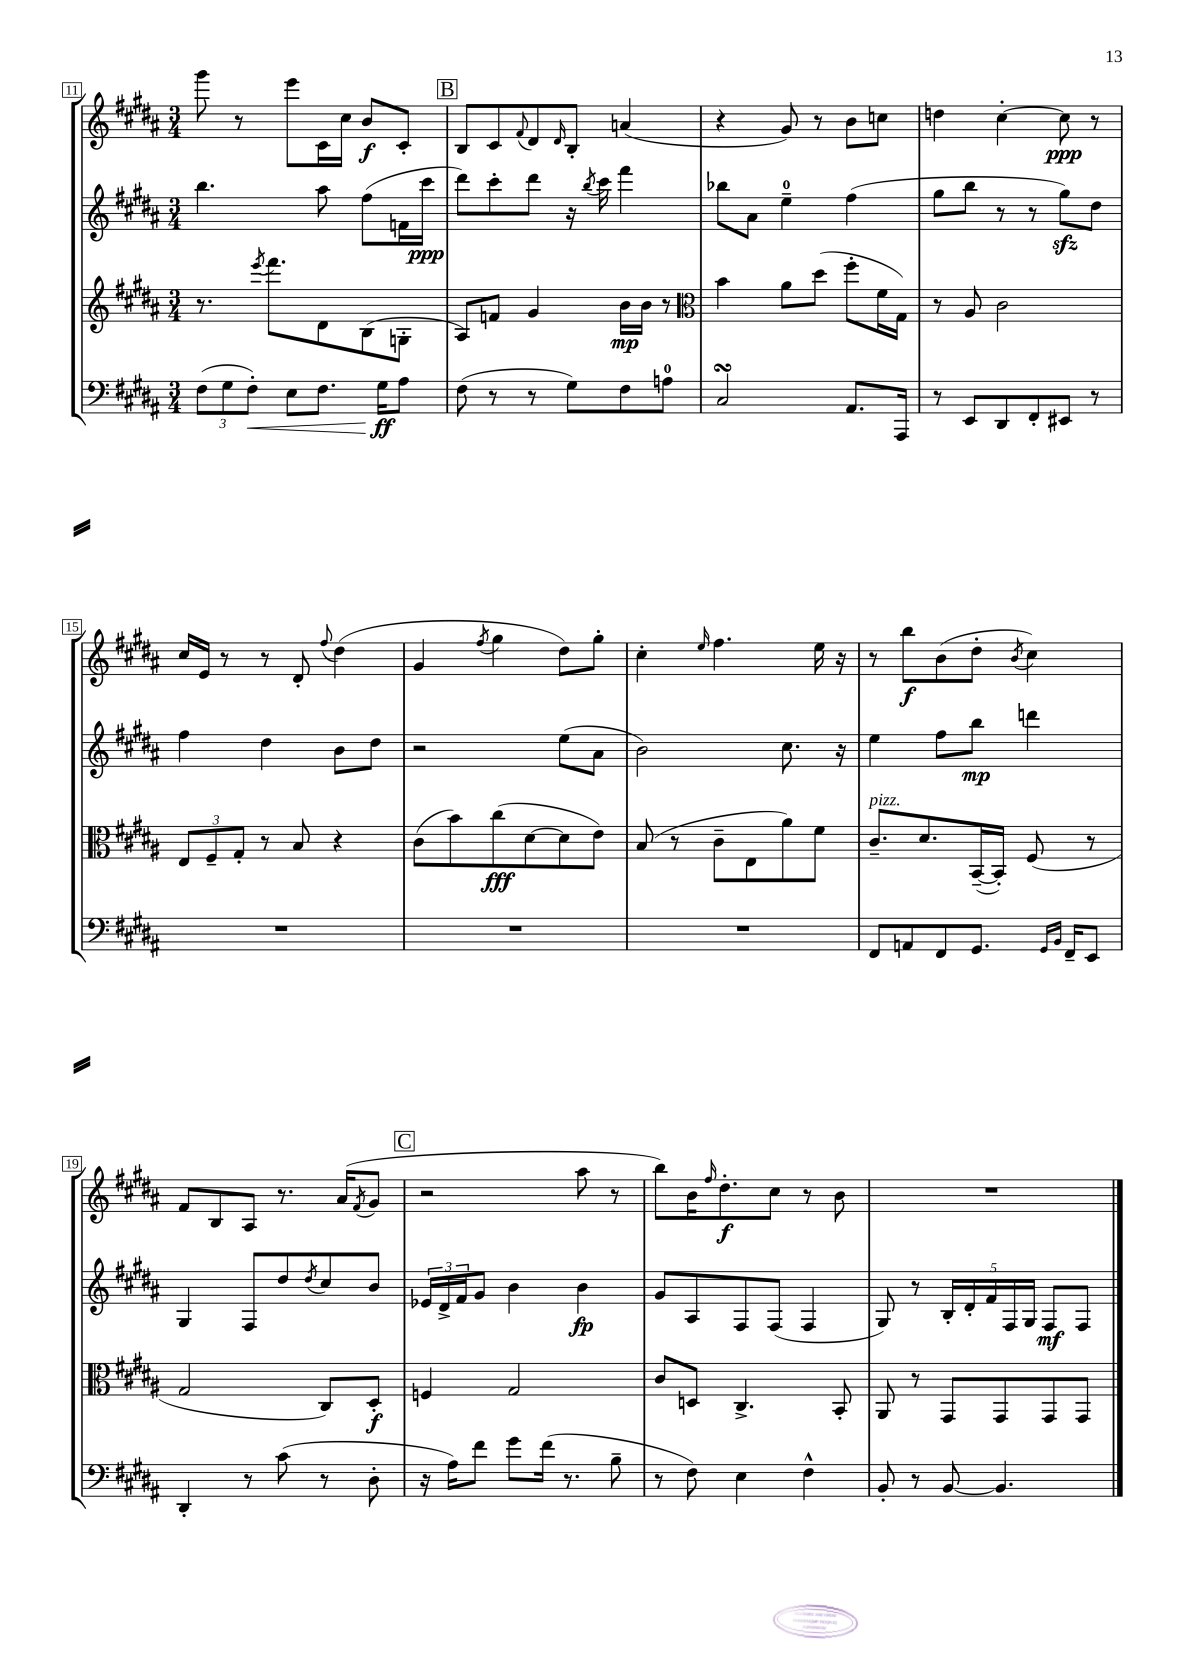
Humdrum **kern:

**kern	**kern	**kern	**kern
*staff4	*staff3	*staff2	*staff1
*clefF4	*clefG2	*clefG2	*clefG2
*k[f#c#g#d#a#]	*k[f#c#g#d#a#]	*k[f#c#g#d#a#]	*k[f#c#g#d#a#]
*M3/4	*M3/4	*M3/4	*M3/4
(12F#\L	8.r	4.bb\	8ggg#\
12G#\	.	.	.
.	.	.	8r
12F#'\J)	.	.	.
.	8qeee/	.	.
.	8.fff#\L	.	.
8E\L	.	.	8eee\L
8.F#\J	8d#\	8aa#\	16c#\L
.	.	.	16cc#\JJ
.	(8B\	(8ff#\L	8b/L
16G#\LK	.	.	.
8A#\J	8G'\J	16f\L	8c#'/J
.	.	16ccc#\JJ	.
=	=	=	=
(8F#\	8A#/L)	8ddd#\L)	8B/L
8r	8f/J	8ccc#'\	8c#/
.	.	.	8qqf#/
8r	4g#/	8ddd#\J	8d#/
.	.	.	16qqd#/
8G#\L)	.	16r	8B'/J
.	.	8qbb/	.
.	.	16ccc#\	.
8F#\	16b\LL	4fff#\	(4a/
.	16b\JJ	.	.
8A\J	8r	.	.
=	=	=	=
*	*clefC3	*	*
2C#/	4b\	8bb-\L	4r
.	.	8a#\J	.
.	8a#\L	4ee~\	8g#/)
.	(8dd#\J	.	8r
8.AA#/L	8ff#'\L	(4ff#\	8b\L
.	16f#\L	.	8cc\J
16AAA#/Jk	16G#\JJ)	.	.
=	=	=	=
8r	8r	8gg#\L	4dd\
8EE/L	8A#/	8bb\J	.
8DD#/	2c#\	8r	[4cc#'\
8FF#'/	.	8r	.
8EE#/J	.	8gg#\L)	8cc#\]
8r	.	8dd#\J	8r
=	=	=	=
2.r	12E/L	4ff#\	16cc#/LL
.	.	.	16e/JJ
.	12F#~/	.	.
.	.	.	8r
.	12G#'/J	.	.
.	8r	4dd#\	8r
.	8B/	.	8d#'/
.	.	.	8qqff#/
.	4r	8b\L	(4dd#\
.	.	8dd#\J	.
=	=	=	=
2.r	(8c#\L	2r	4g#/
.	8b\)	.	.
.	.	.	8qff#/
.	(8cc#\	.	4gg#\
.	[8d#\	.	.
.	8d#\]	(8ee\L	8dd#\L)
.	8e\J)	8a#\J	8gg#'\J
=	=	=	=
2.r	(8B/	2b\)	4cc#'\
.	8r	.	.
.	.	.	16qqee/
.	8c#~\L	.	4.ff#\
.	8E\	.	.
.	8a#\)	8.cc#\	.
.	8f#\J	.	16ee\
.	.	16r	16r
=	=	=	=
8FF#/L	8.c#~/L	4ee\	8r
8AA/	.	.	8bb\L
.	8.d#/	.	.
8FF#/	.	8ff#\L	(8b\
8.GG#/J	([16BB~/L	8bb\J	8dd#'\J
.	16BB'/]JJ)	.	.
.	.	.	8qb/
.	(8F#/	4ddd\	4cc#\)
16qqGG#/LL	.	.	.
16qqBB/JJ	.	.	.
16FF#~/LK	.	.	.
8EE/J	8r	.	.
=	=	=	=
4DD#'/	2G#/	4G#/	8f#/L
.	.	.	8B/
8r	.	8F#/L	8A#/J
(8c#\	.	8dd#/	8.r
.	.	8qdd#/	.
8r	8C#/L)	8cc#/	.
.	.	.	(16a#/LK
.	.	.	8qf#/
8D#'\	8D#'/J	8b/J	8g#/J
=	=	=	=
16r	4F/	24e-/LL	2r
.	.	24d#^/	.
16A#\LK)	.	.	.
.	.	24f#/J	.
8f#\J	.	8g#/J	.
8g#\L	2G#/	4b\	.
(16f#\Jk	.	.	.
8.r	.	.	.
.	.	4b\	8aa#\
8B~\	.	.	8r
=	=	=	=
8r	8c#/L	8g#/L	8bb\L)
8F#\)	8D/J	8A#/	16b\K
.	.	.	16qqff#/
.	.	.	8.dd#'\
4E\	4.C#^/	8F#/	.
.	.	(8F#/J	8cc#\J
4F#^^\	.	4F#/	8r
.	8BB'/	.	8b\
=	=	=	=
8BB'/	8AA#/	8G#/)	2.r
8r	8r	8r	.
[8BB/	8GG#/L	20B'/LL	.
.	.	20d#'/	.
.	.	20f#/	.
4.BB/]	8GG#/	.	.
.	.	20F#/	.
.	.	20G#/JJ	.
.	8GG#/	8F#/L	.
.	8GG#/J	8F#/J	.
==	==	==	==
*-	*-	*-	*-
